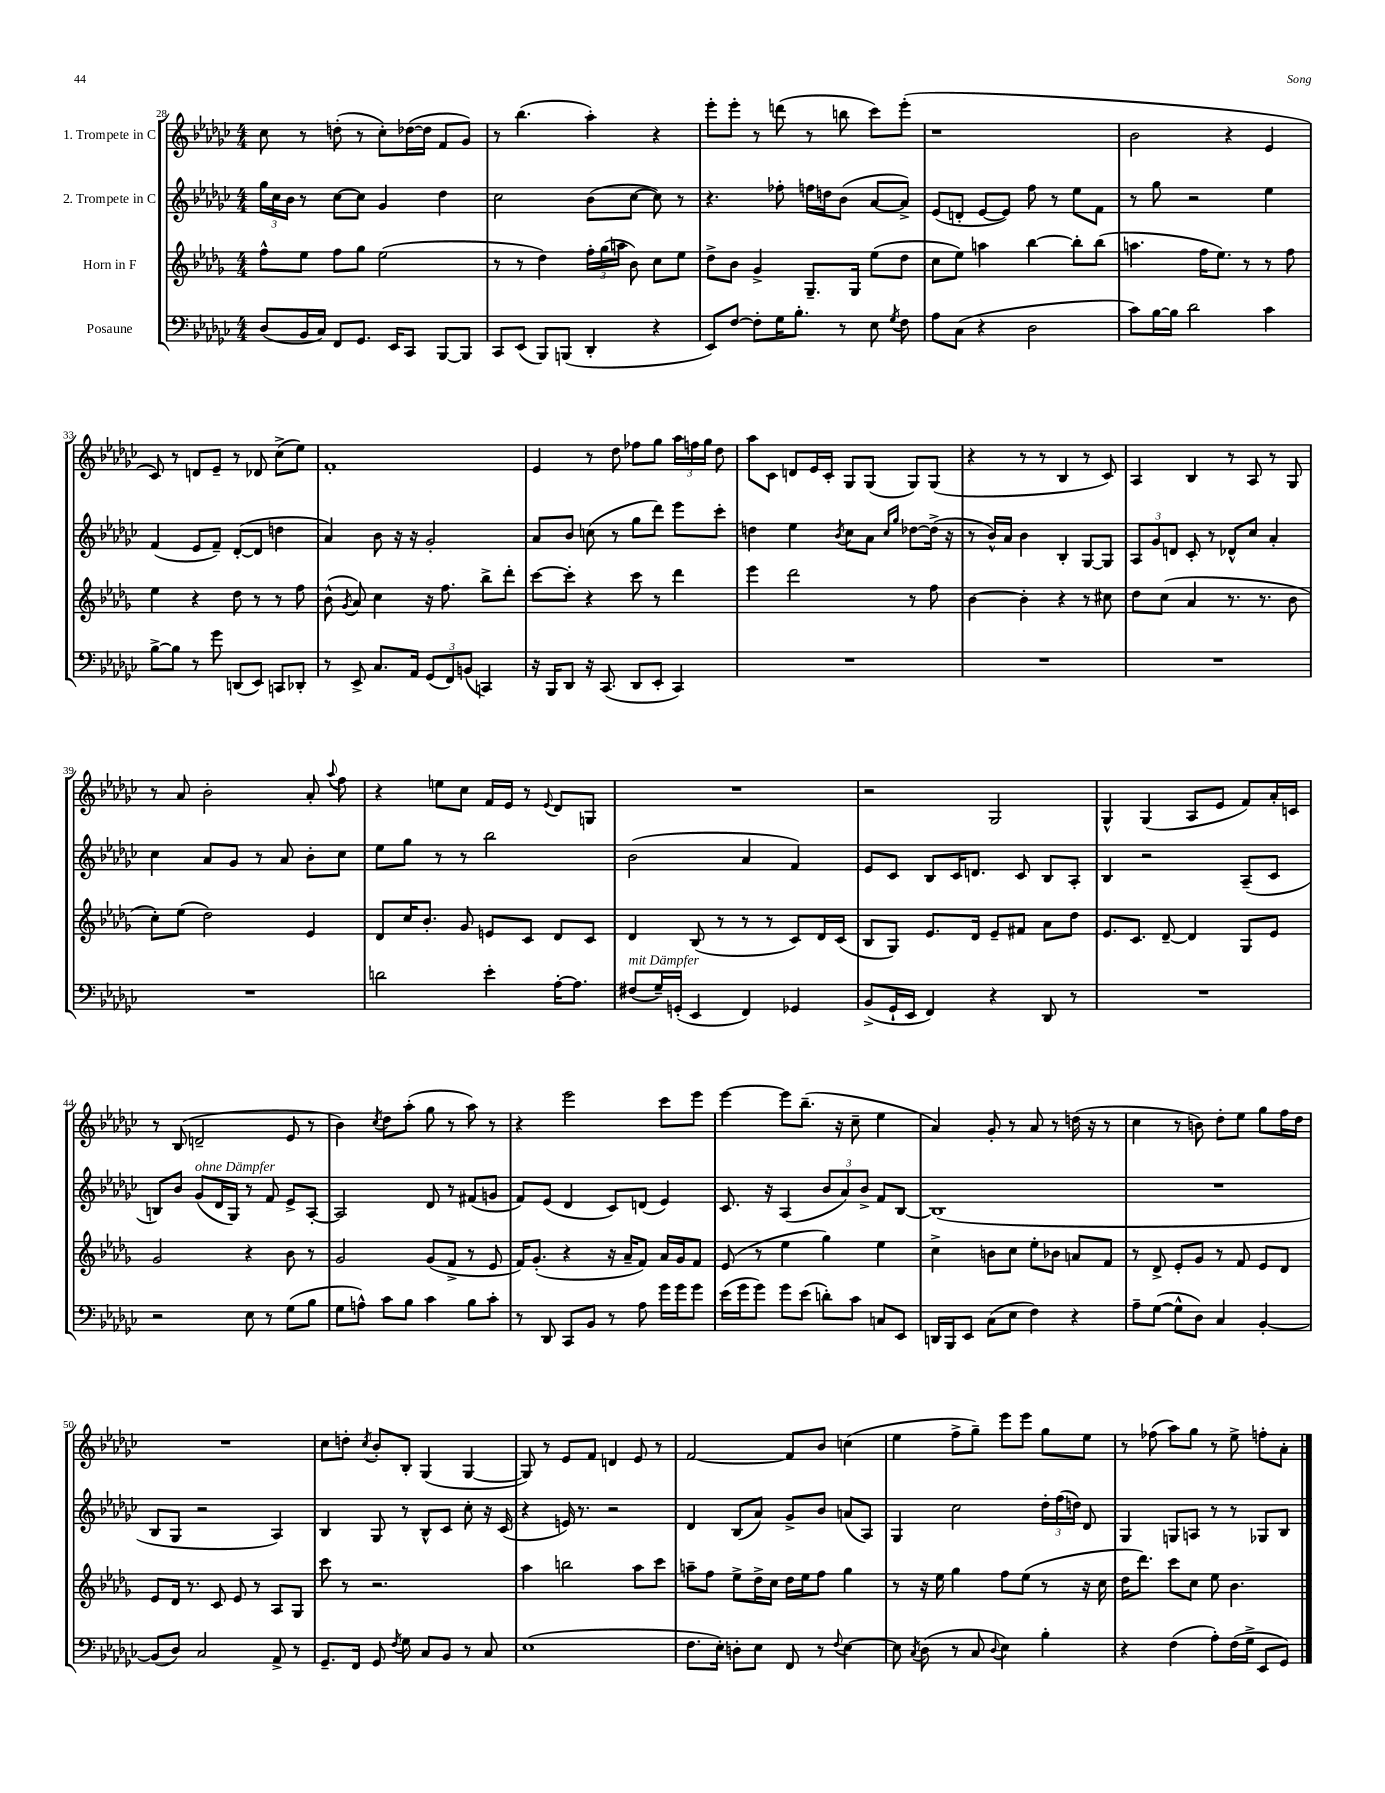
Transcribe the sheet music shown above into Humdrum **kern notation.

**kern	**kern	**kern	**kern
*part4	*part3	*part2	*part1
*staff4	*staff3	*staff2	*staff1
*I"Posaune	*I"Horn in F	*I"2. Trompete in C	*I"1. Trompete in C
*clefF4	*clefG2	*clefG2	*clefG2
*k[b-e-a-d-g-c-]	*k[b-e-a-d-g-]	*k[b-e-a-d-g-c-]	*k[b-e-a-d-g-c-]
*M4/4	*M4/4	*M4/4	*M4/4
=28	=28	=28	=28
(8D-/L	8ff^^\L	24gg-\LL	8cc-\
.	.	24cc-\	.
.	.	24b-\JJ	.
16BB-/L	8ee-\J	8r	8r
16C-/JJ)	.	.	.
8FF/L	8ff\L	[8cc-\L	(8ddn'\
8.GG-/J	8gg-\J	8cc-\J]	8r
.	(2ee-\	4g-/	8cc-'\L)
16EE-/KL	.	.	.
8CC-/J	.	.	([16dd-X\L
.	.	.	16dd-\JJ]
[8BBB-/L	.	4dd-\	8f/L
8BBB-/J]	.	.	8g-/J)
=29	=29	=29	=29
8CC-/L	8r	2cc-\	8r
(8EE-/J	8r	.	(4.bb-\
8BBB-/L)	4dd-\)	.	.
(8BBBn/J	.	.	.
4DD-'/	24ff'\LL	(8b-\L	4aa-'\)
.	(24gg-\	.	.
.	24aan\JJ	.	.
.	8b-\)	[8cc-\J	.
4r	8cc\L	8cc-\])	4r
.	8ee-\J	8r	.
=30	=30	=30	=30
8EE-/L)	8dd-^\L	4.r	8eee-'\L
[8F/J	8b-\J	.	8eee-'\J
8F'\L]	4g-^/	.	8r
16G-\K	.	8ff-X'\	(8dddn\
8.B-'\J	.	.	.
.	8.G-~/L	16ffn\LL	8r
.	.	16ddn\J	.
8r	.	(8b-\J	8bbn\
.	16G-/Jk	.	.
8E-\	(8ee-\L	[8a-/L	8ccc-\L)
8qG-/	.	.	.
8F\	8dd-\J	8a-^/J])	(8eee-'\J
=31	=31	=31	=31
8A-\L	8cc\L	(8e-/L	1r
(8C-\J	8ee-\J)	8dn'/J	.
4r	4aan\	[8e-/L	.
.	.	8e-/J])	.
2D-\	[4bb-\	8ff\	.
.	.	8r	.
.	8bb-'\L]	8ee-\L	.
.	(8bb-\J	8f\J	.
=32	=32	=32	=32
8c-\L)	4.aan\	8r	2b-\
[16B-\L	.	8gg-\	.
16B-\JJ]	.	.	.
2d-\	.	2r	.
.	16ff\KL	.	.
.	8.ee-\J)	.	.
.	.	.	4r
.	8r	.	.
4c-\	8r	4ee-\	4e-/
.	8ff\	.	.
!!LO:LB:g=z
=33	=33	=33	=33
[8B-^\L	4ee-\	(4f/	8c-/)
8B-\J]	.	.	8r
8r	4r	8e-/L	8dn/L
8g-\	.	8f~/J)	8e-~/J
(8DDn/L	8dd-\	([8d-'/L	8r
8EE-/J)	8r	8d-/J]	8d-X/
8CCn/L	8r	4ddn\	(8cc-^\L
8DD-X'/J	8ff\	.	8ee-\J)
=34	=34	=34	=34
8r	(8b-^^\	4a-/)	1f'
.	8qg-/	.	.
8EE-^/	8a-/)	.	.
8.C-/L	4cc\	8b-\	.
.	.	16r	.
16AA-/Jk	.	16r	.
(12GG-/L	16r	2g-'/	.
.	8.ff\	.	.
12FF/)	.	.	.
(12BBn/J	.	.	.
4CCn/)	8bb-^\L	.	.
.	8ddd-'\J	.	.
=35	=35	=35	=35
16r	[8ccc\L	8a-/L	4e-/
16BBB-/KL	.	.	.
8DD-/J	8ccc'\J]	8b-/J	.
16r	4r	(8ccn\	8r
(8.CC-/	.	.	.
.	.	8r	8dd-\
8DD-/L	8ccc\	8gg-\L	8ff-X\L
8EE-'/J	8r	8ddd-\J)	8gg-\J
4CC-/)	4ddd-\	8eee-\L	24aa-\LL
.	.	.	24ffn\
.	.	.	24gg-\JJ
.	.	8ccc-'\J	8dd-\
=36	=36	=36	=36
1r	4eee-\	4ddn\	8aa-\L
.	.	.	8c-\J
.	2ddd-\	4ee-\	8dn/L
.	.	.	16e-/L
.	.	.	16c-'/JJ
.	.	8qb-/	.
.	.	8cc-\L	8G-/L
.	.	8a-\J	(8G-/J
.	.	16qqcc-/LL	.
.	.	16qqgg-/JJ	.
.	8r	[8dd-X\L	8G-/L)
.	8ff\	(16dd-^\Jk]	(8G-/J
.	.	16r	.
=37	=37	=37	=37
1r	[4b-\	8r	4r
.	.	16b-^^/LL)	.
.	.	16a-/JJ	.
.	4b-'\]	4b-\	8r
.	.	.	8r
.	4r	4B-'/	4B-/
.	8r	[8G-/L	8r
.	8cc#X\	8G-/J]	8c-/)
=38	=38	=38	=38
1r	8dd-\L	12A-/L	4A-/
.	.	12g-/	.
.	(8cc\J	.	.
.	.	12dn/J	.
.	4a-/	8c-'/	4B-/
.	.	8r	.
.	8.r	8d-X^^/L	8r
.	.	8cc-/J	8A-/
.	8.r	.	.
.	.	4a-'/	8r
.	8b-\	.	8G-/
!!LO:LB:g=z
=39	=39	=39	=39
1r	8cc'\L)	4cc-\	8r
.	(8ee-\J	.	8a-/
.	2dd-\)	8a-/L	2b-'\
.	.	8g-/J	.
.	.	8r	.
.	.	8a-/	.
.	4e-/	8b-'\L	8a-'/
.	.	.	8qqaa-/
.	.	8cc-\J	8ff\
=40	=40	=40	=40
2dn\	8d-/L	8ee-\L	4r
.	16cc/K	8gg-\J	.
.	8.b-'/J	.	.
.	.	8r	8een\L
.	8g-/	8r	8cc-\J
4e-'\	8en/L	2bb-\	16f/LL
.	.	.	16e-/JJ
.	8c/J	.	8r
.	.	.	8qqe-/
[16A-'\KL	8d-/L	.	8d-/L
8.A-\J]	.	.	.
.	8c/J	.	8Gn/J
=41	=41	=41	=41
!LO:TX:a:i:t=mit Dämpfer	!	!	!
(8F#X/L	4d-/	(2b-\	1r
16G-~/L)	.	.	.
(16GGn'/JJ	.	.	.
4EE-/	(8B-/	.	.
.	8r	.	.
4FF/)	8r	4a-/	.
.	8r	.	.
4GG-X/	8c/L)	4f/)	.
.	16d-/L	.	.
.	(16c/JJ	.	.
=42	=42	=42	=42
(8BB-^/L	8B-/L	8e-/L	2r
16GG-`/L	8G-/J)	8c-/J	.
16EE-/JJ	.	.	.
4FF/)	8.e-/L	8B-/L	.
.	.	16c-/K	.
.	16d-/Jk	8.dn/J	.
4r	8e-~/L	.	2G-/
.	8f#X/J	8c-/	.
8DD-/	8a-\L	8B-/L	.
8r	8dd-\J	8A-'/J	.
=43	=43	=43	=43
1r	8.e-/L	4B-/	4G-^^/
.	8.c/J	.	.
.	.	2r	(4G-/
.	[8d-~/	.	.
.	4d-/]	.	8A-/L
.	.	.	8e-/J
.	8G-/L	(8A-~/L	8f/L)
.	8e-/J	8c-/J	16a-'/L
.	.	.	16cn/JJ
!!LO:LB:g=z
=44	=44	=44	=44
2r	2g-/	8Bn/L)	8r
.	.	8b-/J	(8B-/
!	!	!LO:TX:a:i:t=ohne Dämpfer	!
.	.	(8g-/L	2dn~/
.	.	16d-/L	.
.	.	16G-/JJ)	.
8E-\	4r	8r	.
8r	.	8f/	.
(8G-\L	8b-\	8e-^/L	8e-/
8B-\J	8r	[8A-'/J	8r
=45	=45	=45	=45
8G-\L	2g-/	2A-/]	4b-\)
8An^^\J)	.	.	.
.	.	.	8qcc-/
8c-\L	.	.	8dd-\L
8B-\J	.	.	(8aa-'\J
4c-\	(8g-/L	8d-/	8gg-\
.	8f^/J	8r	8r
8B-\L	8r	(8f#X/L	8aa-\)
8c-'\J	8e-/	8gn/J	8r
=46	=46	=46	=46
8r	16f/KL)	8f/L)	4r
.	(8.g-'/J	.	.
8DD-/	.	(8e-/J	.
8CC-/L	4r	4d-/	2eee-\
8BB-/J	.	.	.
8r	16r	8c-/L)	.
.	16a-~/KL	.	.
8A-\	8f/J)	(8dn/J	.
16g-\LL	16a-/LL	4e-/)	8ccc-\L
16g-\J	16g-/J	.	.
8g-\J	8f/J	.	8eee-\J
=47	=47	=47	=47
(16e-\LL	(8e-/	8.c-/	[4eee-\
16g-\J	.	.	.
8g-\J)	8r	.	.
.	.	16r	.
8g-\L	4ee-\	(4A-/	8eee-\L]
(8e-\J	.	.	(8.bb-~\J
8dn'\L)	4gg-\)	12b-/L	.
.	.	.	16r
.	.	12a-/)	.
8c-\J	.	.	8cc-~\
.	.	12b-^/J	.
8Cn/L	4ee-\	8f/L	4ee-\
8EE-/J	.	[8B-/J	.
=48	=48	=48	=48
16DDn/LL	4cc^\	(1B-]	4a-/)
16BBB-/J	.	.	.
8EE-/J	.	.	.
(8C-\L	8bn\L	.	8g-'/
8E-\J	8cc\J	.	8r
4F\)	8ee-'\L	.	8a-/
.	8b-X\J	.	8r
4r	8an/L	.	(16ddn\
.	.	.	16r
.	8f/J	.	8r
=49	=49	=49	=49
8A-~\L	8r	1r	4cc-\
([8G-\J	8d-^/	.	.
8G-^^\L]	8e-'/L	.	8r
8D-\J)	8g-/J	.	8bn\)
4C-/	8r	.	8dd-'\L
.	8f/	.	8ee-\J
[4BB-'/	8e-/L	.	8gg-\L
.	8d-/J	.	16ff\L
.	.	.	16dd-\JJ
!!LO:LB:g=z
=50	=50	=50	=50
(8BB-/L]	8e-/L	8B-/L	1r
8D-/J)	16d-/Jk	8G-/J	.
.	8.r	.	.
2C-/	.	2r	.
.	8c/	.	.
.	8e-/	.	.
.	8r	.	.
8AA-^/	8A-/L	4A-/)	.
8r	8G-/J	.	.
=51	=51	=51	=51
8.GG-~/L	8ccc\	4B-/	8cc-\L
.	8r	.	8ddn'\J
16FF/Jk	.	.	.
.	.	.	8qcc-/
8GG-/	2.r	8G-/	8b-'/L
8qF/	.	.	.
8G-\	.	8r	8B-'/J
8C-/L	.	8B-^^/L	(4G-/
8BB-/J	.	8c-/J	.
8r	.	8cc-'\	[4G-/
8C-/	.	16r	.
.	.	(16c-/	.
=52	=52	=52	=52
(1E-	4aa-\	4r	8G-/])
.	.	.	8r
.	2bbn\	16en/)	8e-/L
.	.	8.r	.
.	.	.	8f/J
.	.	2r	4dn/
.	8aa-\L	.	8e-/
.	8ccc\J	.	8r
=53	=53	=53	=53
8.F\L	8aan~\L	4d-/	[2f/
.	8ff\J	.	.
16E-'\Jk)	.	.	.
8Dn'\L	8ee-^\L	(8B-/L	.
8E-\J	16dd-^\L	8a-/J)	.
.	16cc\JJ	.	.
8FF/	16dd-\LL	8g-^/L	8f/L]
.	16ee-\J	.	.
8r	8ff\J	8b-/J	8b-/J
8qqF/	.	.	.
[4E-\	4gg-\	(8an/L	(4ccn\
.	.	8A-/J)	.
=54	=54	=54	=54
8E-\]	8r	4G-/	4ee-\
8qC-/	.	.	.
(8D-\	16r	.	.
.	16ee-\	.	.
8r	4gg-\	2cc-\	8ff^\L
8C-/	.	.	8gg-~\J)
8qqD-/	.	.	.
4E-\)	8ff\L	.	8eee-\L
.	(8ee-\J	.	8eee-\J
4B-'\	8r	24dd-'\LL	8gg-\L
.	.	(24ff\	.
.	.	24ddn\JJ)	.
.	16r	8d-/	8ee-\J
.	16cc\	.	.
=55	=55	=55	=55
4r	16dd-\KL	4G-/	8r
.	8.ddd-\J)	.	.
.	.	.	(8ff-X\
(4F\	8ccc\L	8Gn/L	8aa-\L)
.	8cc\J	8An/J	8gg-\J
8A-'\L)	8ee-\	8r	8r
(16F\L	4.b-\	8r	8ee-^\
16G-^\JJ	.	.	.
8EE-/L	.	8G-X/L	8ffn'\L
8GG-/J)	.	8B-/J	8a-'\J
==	==	==	==
*-	*-	*-	*-
